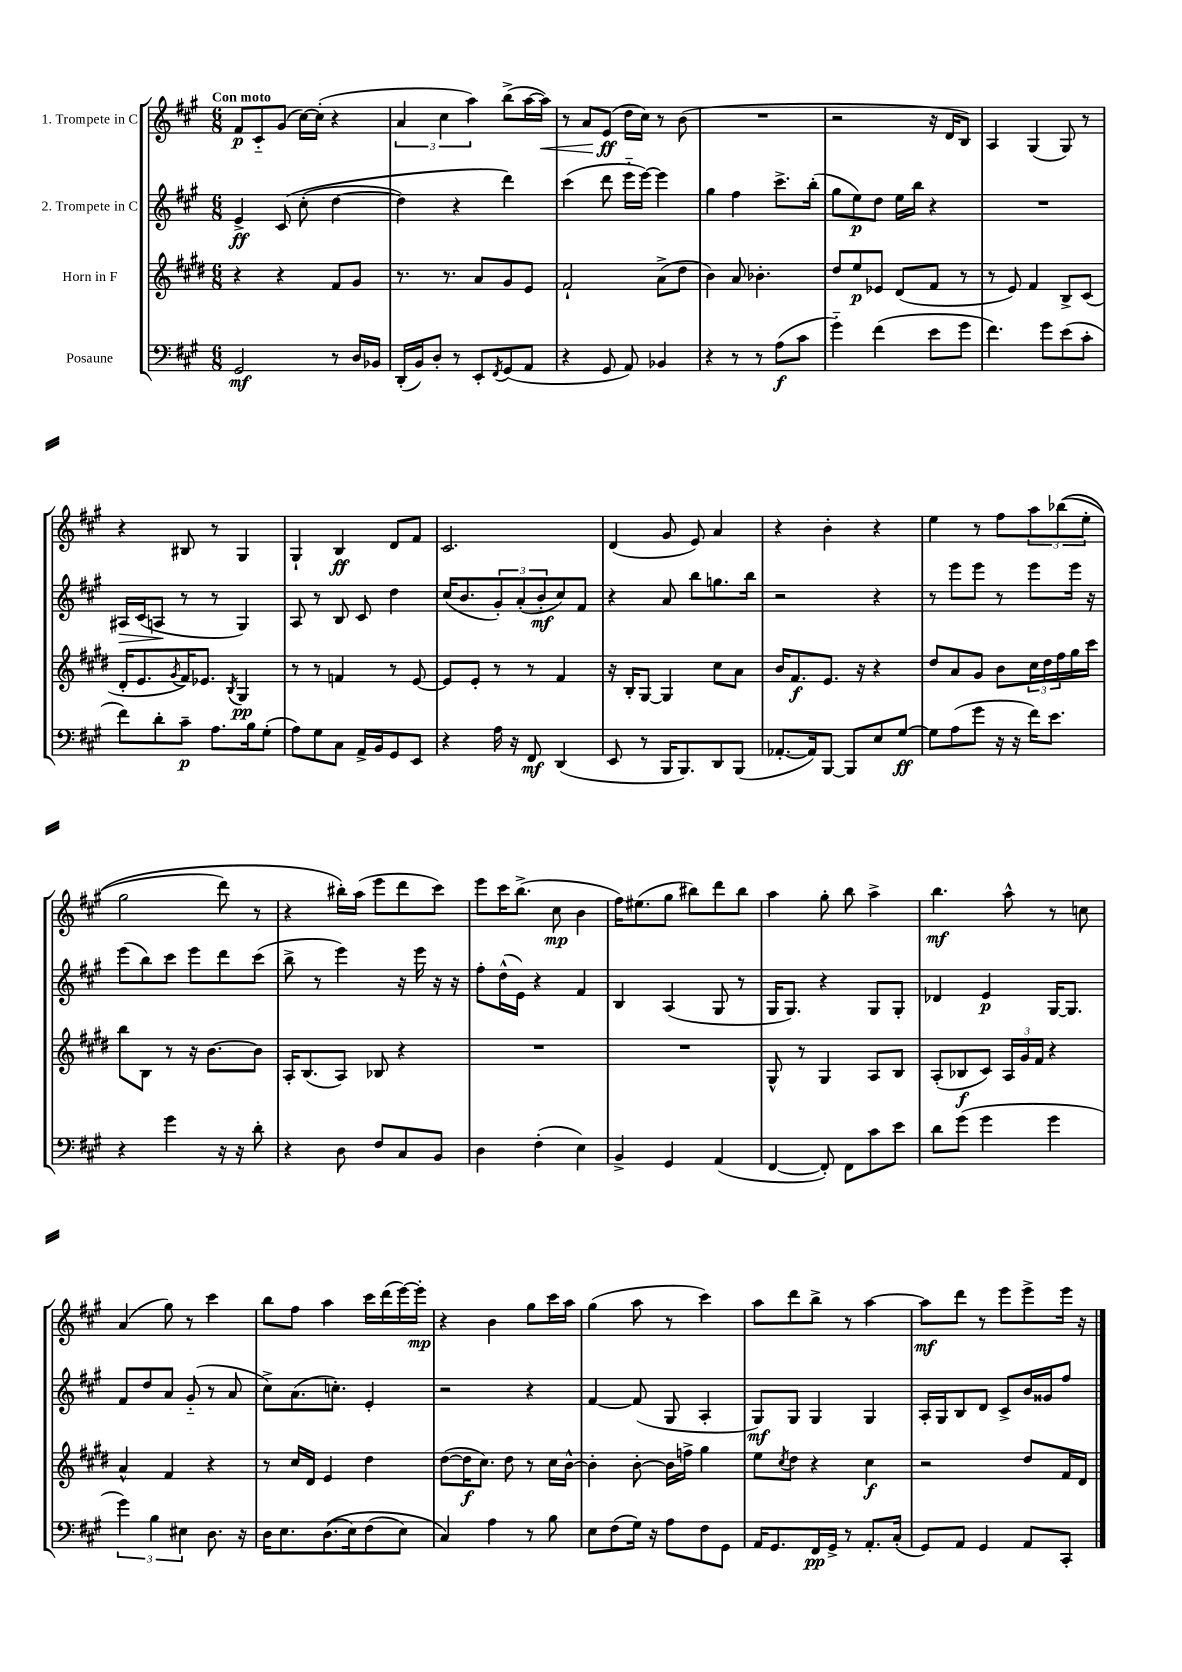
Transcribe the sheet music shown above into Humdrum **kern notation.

**kern	**kern	**kern	**kern
*staff4	*staff3	*staff2	*staff1
*clefF4	*clefG2	*clefG2	*clefG2
*k[f#c#g#]	*k[f#c#g#d#]	*k[f#c#g#]	*k[f#c#g#]
*M6/8	*M6/8	*M6/8	*M6/8
2GG#/	4r	4e^/	8f#/L
.	.	.	8c#'~/
.	4r	&(8c#/	(8g#/J
.	.	(8cc#'\	[16cc#\LL)
.	.	.	(16cc#'\]JJ
8r	8f#/L	[4dd\	4r
16D/LL	8g#/J	.	.
16BB-/JJ	.	.	.
=	=	=	=
(16DD'/LL	8.r	4dd\])	6a/
16BB/J)	.	.	.
8D'/J	.	.	.
.	.	.	6cc#\
.	8.r	.	.
8r	.	4r	.
.	.	.	6aa\)
8EE'/L	8a/L	.	.
8qFF#/	.	.	.
(8GG#/	8g#/	4ddd\&)	(8bb^\L
8AA/J	8e/J	.	[16aa\L
.	.	.	16aa\]JJ)
=	=	=	=
4r	2f#`/	(4ccc#\	8r
.	.	.	8a/L
8GG#/	.	8ddd\	(8e/J
8AA/)	.	16eee'~\LL	16dd\LL
.	.	[16eee\JJ)	16cc#\JJ)
4BB-/	(8a^\L	4eee\]	8r
.	8dd#\J	.	(8b\
=	=	=	=
4r	4b\)	4gg#\	2.r
8r	8a/	4ff#\	.
8r	4.b-'\	.	.
(8A\L	.	8.ccc#^\L	.
8c#\J	.	.	.
.	.	(16bb'\Jk	.
=	=	=	=
4g#'~\)	8dd#/L	8gg#\L	2r
.	8ee/	8ee\)	.
(4f#\	8e-/J	8dd\J	.
.	(8d#/L	16ee\LL	.
.	.	16bb\JJ	.
8e\L	8f#/J	4r	16r
.	.	.	16d/LK
8g#\J	8r	.	8B/J)
=	=	=	=
4.f#\)	8r	2.r	4A/
.	8e/)	.	.
.	4f#/	.	(4G#/
8g#\L	.	.	.
(8e\	8B^/L	.	8G#/)
8c#'\J	(8c#/J	.	8r
=	=	=	=
8f#\L)	16d#'/LK	16A#/LL	4r
.	8.e/	(16c#/J	.
8d'\	.	8A/J	.
.	8qg#/	.	.
8c#~\J	16f#/K)	8r	8B#/
.	8.e-/J	.	.
8.A\L	.	8r	8r
.	8qB/	.	.
.	4G#/	4G#/)	4G#/
16B\k	.	.	.
(8G#'\J	.	.	.
=	=	=	=
8A\L)	8r	8A/	4G#`/
8G#\	8r	8r	.
8C#\J	4f/	8B/	4B/
16AA^/LL	.	8c#/	.
16BB/J	.	.	.
8GG#/	8r	4dd\	8d/L
8EE/J	[8e/	.	8f#/J
=	=	=	=
4r	8e/]L	(16cc#/LK	2.c#/
.	.	8.b/	.
.	8e'/J	.	.
16A\	8r	12g#'/)	.
16r	.	.	.
.	.	(12a'/	.
8FF#/	8r	.	.
.	.	12b'/	.
(4DD/	4f#/	8cc#/)	.
.	.	8f#/J	.
=	=	=	=
8EE/	16r	4r	(4d/
.	16B'/LK	.	.
8r	[8G#/J	.	.
16BBB/LK	4G#/]	8a/	8g#/
8.BBB/)	.	.	.
.	.	8bb\L	8e/)
8DD/	8cc#\L	8.gg\	4a/
(8BBB/J	8a\J	.	.
.	.	16bb\Jk	.
=	=	=	=
[8.AA-'/L	16b/LK	2r	4r
.	8.f#/	.	.
16AA-/]k)	.	.	.
[8BBB/J	8.e/J	.	4b'\
8BBB/]L	.	.	.
.	16r	.	.
8E/	4r	4r	4r
[8G#/J	.	.	.
=	=	=	=
8G#\]L	8dd#/L	8r	4ee\
(8A\	8a/	8eee\L	.
8g#\J	8g#/J	8eee\J	8r
16r	8b\L	8r	8ff#\L
16r	.	.	.
16f#\LK)	24cc#\L	8eee\L	12aa\
.	24dd#\	.	.
8.e\J	.	.	.
.	24ff#\	.	&((12bb-\
.	16gg#\	16eee\Jk	.
.	.	.	12ee'\J
.	16ccc#\JJ	16r	.
=	=	=	=
4r	8bb\L	(8eee\L	2gg#\
.	8B\J	8bb\)	.
4g#\	8r	8ccc#\J	.
.	16r	8eee\L	.
.	[8.b\L	.	.
16r	.	8ddd\	8ddd\)
16r	.	.	.
8d'\	8b\]J	(8ccc#\J	8r
=	=	=	=
4r	16A'/LK	8bb^\	4r
.	(8.B/	.	.
.	.	8r	.
8D\	8A/J)	4eee\)	16bb#'\LL&)
.	.	.	(16aa\JJ
8F#/L	8B-/	.	8eee\L
8C#/	4r	16r	8ddd\
.	.	16eee\	.
8BB/J	.	16r	8ccc#\J)
.	.	16r	.
=	=	=	=
4D\	2.r	8ff#'\L	8eee\L
.	.	(16dd^^\L	16ccc#\K
.	.	16e\JJ)	(8.bb^\J
(4F#'\	.	4r	.
.	.	.	8cc#\
4E\)	.	4f#/	4b\
=	=	=	=
4BB^/	2.r	4B/	16ff#\LK)
.	.	.	(8.ee#\
4GG#/	.	(4A/	8gg#\J
.	.	.	8bb#\L)
(4AA/	.	8G#/	8ddd\
.	.	8r	8bb#\J
=	=	=	=
[4FF#/	8G#^^/	16G#/LK	4aa\
.	.	8.G#/J)	.
.	8r	.	.
8FF#'/])	4G#/	4r	8gg#'\
8FF#\L	.	.	8bb\
8c#\	8A/L	8G#/L	4aa^\
8e\J	8B/J	8G#'/J	.
=	=	=	=
8d\L	(8A'/L	4d-/	4.bb\
(8g#\J	8B-/	.	.
4g#\	8c#/J)	4e/	.
.	24A/LL	.	8aa^^\
.	24g#/	.	.
.	24f#/JJ	.	.
4g#\	4r	[16G#/LK	8r
.	.	8.G#/]J	.
.	.	.	8cc\
=	=	=	=
6g#\)	4a^^/	8f#/L	(4a/
.	.	8dd/	.
6B\	.	.	.
.	4f#/	8a/J	8gg#\)
6E#\	.	.	.
.	.	(8g#'~/	8r
8.D\	4r	8r	4ccc#\
.	.	8a/	.
16r	.	.	.
=	=	=	=
16D\LK	8r	8cc#^\L)	8bb\L
8.E\	.	.	.
.	16cc#/LL	(8.a\	8ff#\J
.	16d#/JJ	.	.
&((8.D\	4e/	.	4aa\
.	.	8.cc'\J)	.
16E\k)	.	.	.
(8F#\	4dd#\	4e'/	16ccc#\LL
.	.	.	(16ddd\
8E\J)	.	.	[16eee\)
.	.	.	16eee'\]JJ
=	=	=	=
4C#/&)	([8dd#\L	2r	4r
.	16dd#\]K	.	.
.	8.cc#\J)	.	.
4A\	.	.	4b\
.	8dd#\	.	.
8r	8r	4r	8gg#\L
8B\	16cc#\LL	.	16ccc#\L
.	[16b^^\JJ	.	16aa\JJ
=	=	=	=
8E\L	4b'\]	[4f#/	(4gg#\
(8F#\	.	.	.
16G#\Jk)	[8b'\	(8f#/]	8aa\
16r	.	.	.
8A\L	16b\]LL	8G#/	8r
.	16ff^\JJ	.	.
8F#\	4gg#\	4A'/	4ccc#\)
8GG#\J	.	.	.
=	=	=	=
16AA/LK	8ee\L	8G#/L)	8aa\L
8.GG#/	.	.	.
.	8qcc#/	.	.
.	8dd#\J	8G#/J	8ddd\
16FF#/L	4r	4G#/	8bb^\J
16GG#^/JJ	.	.	.
8r	.	.	8r
8.AA'/L	4cc#\	4G#/	[4aa\
(16C#'/Jk	.	.	.
=	=	=	=
8GG#/L)	2r	16A'/LL	8aa\]L
.	.	16G#/J	.
8AA/J	.	8B/	8ddd\J
4GG#/	.	8d/J	8r
.	.	8c#^/L	8eee\L
8AA/L	8dd#/L	16b/L	8eee^\
.	.	16g##/J	.
8CC#'/J	16f#/L	8ff#/J	16eee\Jk
.	16d#/JJ	.	16r
==	==	==	==
*-	*-	*-	*-
